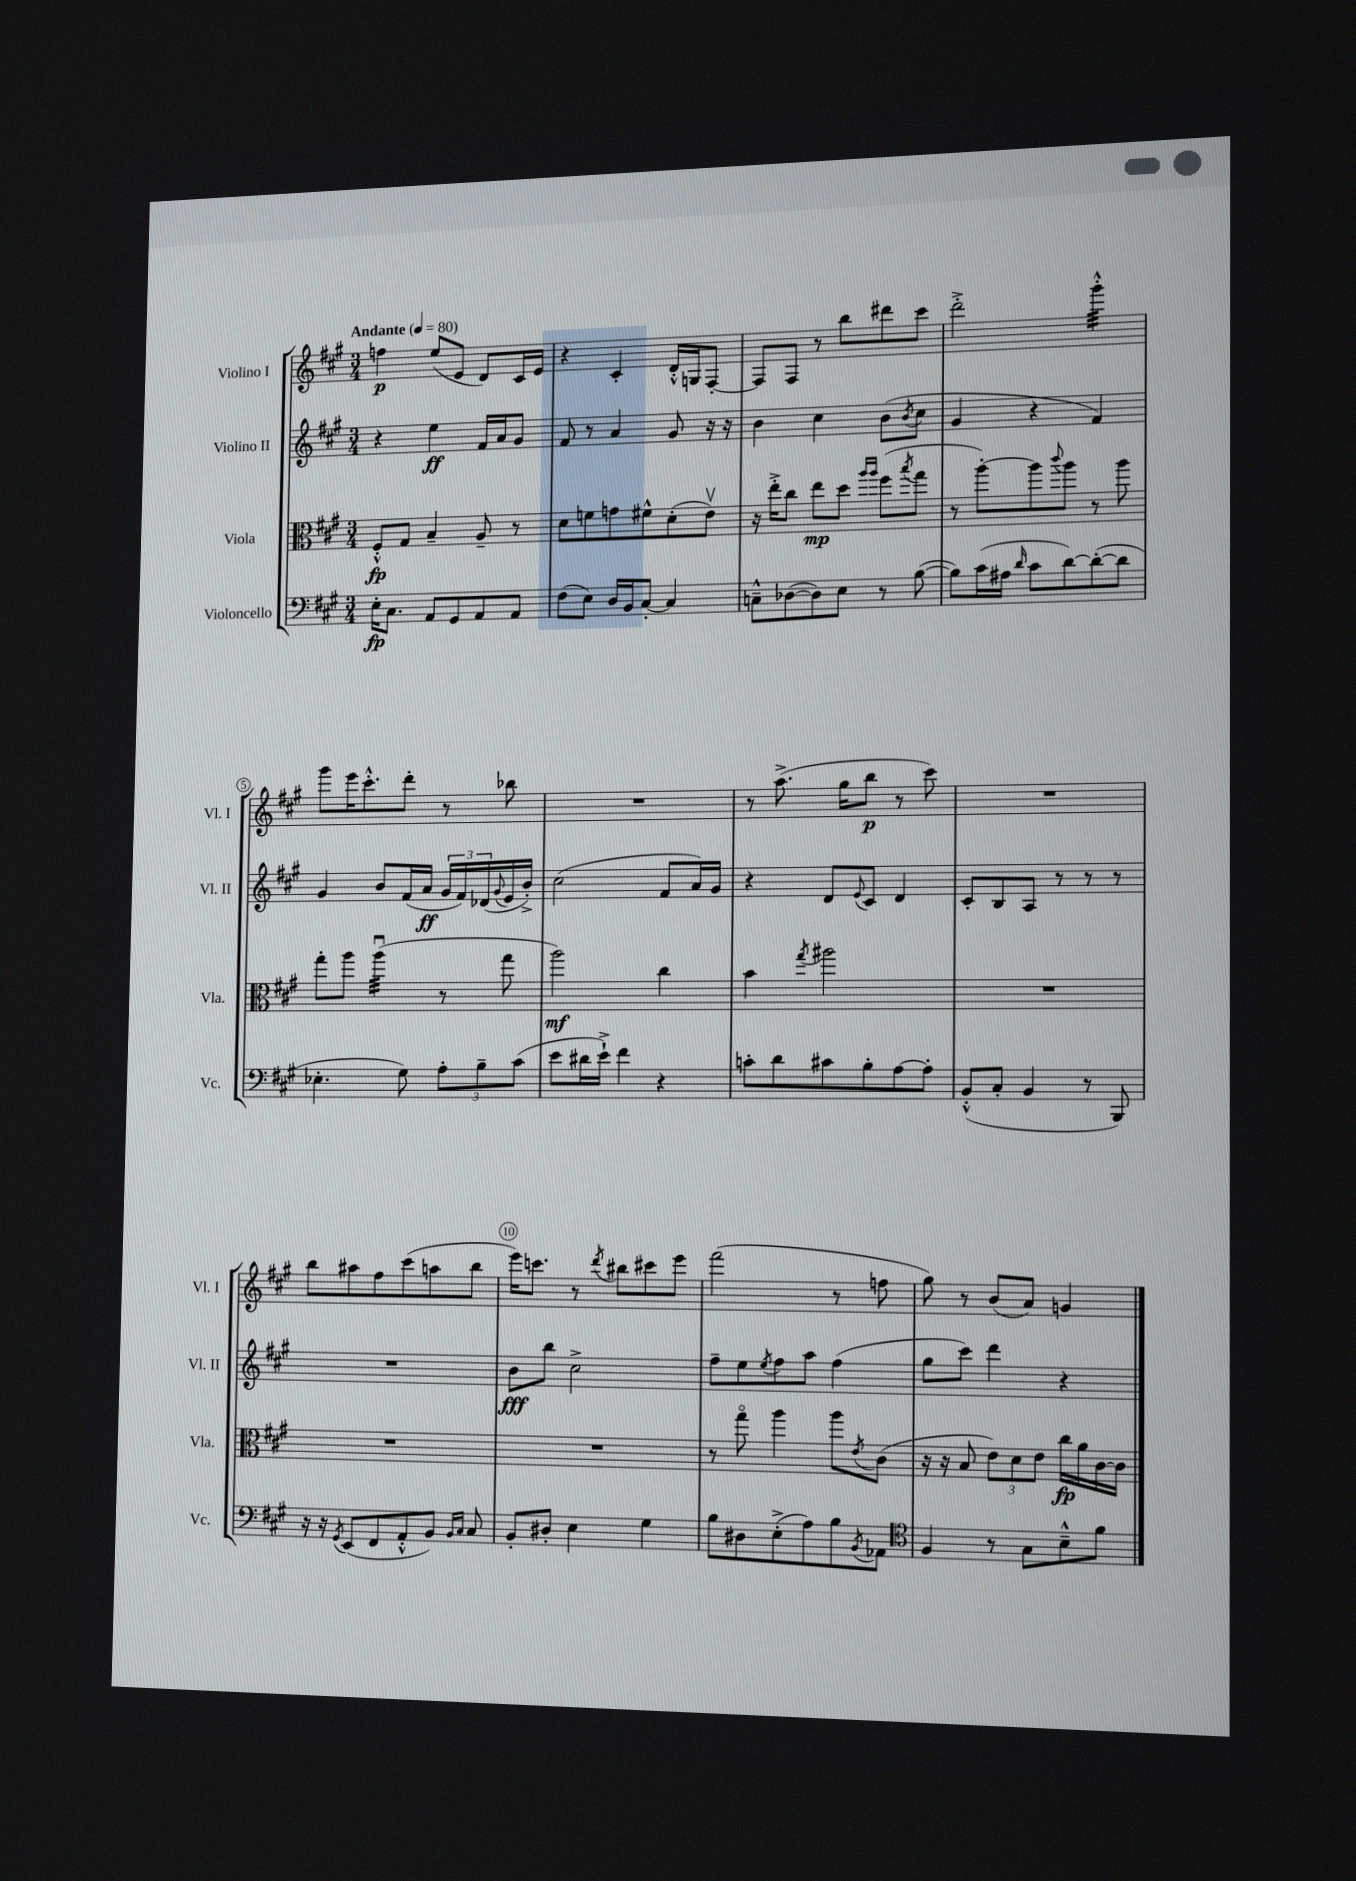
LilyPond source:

<<
\new StaffGroup <<
\new Staff = "s0" \with { instrumentName = "Violino I" shortInstrumentName = "Vl. I" } {
    \clef treble \key a \major \numericTimeSignature \time 3/4 \tempo "Andante" 4 = 80
    f''4\p e''8( e'8 d'8) cis'16 e'16 |
    r4 cis'4-. d'16-.-^ g16 fis8~-. |
    fis8 fis8 r8 b''8 dis'''8 cis'''8 |
    d'''2-.-> gis'''4:32-.-^ |
    gis'''8 e'''16 cis'''8.-.-^ d'''8-. r8 bes''8 |
    R2. |
    r8 a''8.->( gis''16 b''8\p r8 cis'''8) |
    R2. |
    b''8 ais''8 fis''8 cis'''8( a''8 b''8 |
    e'''16) c'''8. r8 \acciaccatura { d'''8 } bis''8 cis'''8 e'''8 |
    fis'''2( r8 f''8 |
    gis''8) r8 b'8( a'8) g'4 \bar "|." |
}
\new Staff = "s1" \with { instrumentName = "Violino II" shortInstrumentName = "Vl. II" } {
    \clef treble \key a \major \numericTimeSignature \time 3/4
    r4 e''4\ff fis'16 a'16 gis'8 |
    fis'8 r8 a'4 gis'8 r16 r16 |
    b'4 cis''4 b'8( \acciaccatura { b'8 } cis''8 |
    gis'4 r4 fis'4) |
    gis'4 b'8 fis'16( a'16\ff \tuplet 3/2 { gis'16 fis'16) des'16( } \appoggiatura { gis'8 } e'16 b'16-.->) |
    cis''2( fis'8 a'16) gis'16 |
    r4 d'8 \appoggiatura { e'8 } cis'8 d'4 |
    cis'8-. b8 a8 r8 r8 r8 |
    R2. |
    b'8\fff b''8 cis''2-> |
    fis''8-- e''8 \acciaccatura { e''8 } fis''8 a''8 fis''4( |
    gis''8 cis'''8) d'''4 r4 \bar "|." |
}
\new Staff = "s2" \with { instrumentName = "Viola" shortInstrumentName = "Vla." } {
    \clef alto \key a \major \numericTimeSignature \time 3/4
    fis8-.-^\fp gis8 b4-- a8-- r8 |
    d'8 f'8 g'8 fis'8-^ d'8-.( e'8\upbow) |
    r16 e''16-.-> cis''8 e''8\mp d''8 \grace { a''16 a''16 } fis''8( \acciaccatura { b''8 } gis''8 |
    r8 a''8~-.) a''8 \appoggiatura { cis'''8 } a''8 r8 a''8 |
    gis''8-. a''8 a''4:32\downbow( r8 gis''8 |
    a''2\mf) cis''4 |
    b'4 \acciaccatura { gis''8 } ais''2 |
    R2. |
    R2. |
    R2. |
    r8 gis''8\flageolet a''4 a''8 \acciaccatura { e'8 } cis'8( |
    r16 r16 b8 \tuplet 3/2 { e'8) d'8 e'8 } cis''16\fp a'16 cis'16~ cis'16 \bar "|." |
}
\new Staff = "s3" \with { instrumentName = "Violoncello" shortInstrumentName = "Vc." } {
    \clef bass \key a \major \numericTimeSignature \time 3/4
    e16-.\fp cis8. a,8 gis,8 a,8 a,8 |
    fis8( e8) d16 b,16 cis8~-. cis4 |
    c8---^ des8~( des8) e8 r8 b8~( |
    b8) cis'16( ais16 \grace { d'16 } cis'8 d'8~) d'8~-.( d'8 |
    ees4.-. gis8) \tuplet 3/2 { a8-. b8-- cis'8( } |
    e'8 dis'16 e'16-!->) fis'4 r4 |
    c'8-. d'8 cis'8 b8-. a8~ a8-. |
    b,8-.-^( cis8-. b,4 r8 b,,8) |
    r16 r16 \acciaccatura { gis,8 } e,8( fis,8 a,8-.-^ b,8) \grace { b,16 cis16 } cis8 |
    b,8-. dis8-. e4 gis4 |
    b8 dis8 e8-.->( a8) b8 \acciaccatura { b,8 } aes,8 |
    \clef tenor fis4 r8 gis8 b8---^ fis'8 \bar "|." |
}
>>
>>
\layout { \context { \Score \override BarNumber.break-visibility = ##(#f #t #t) barNumberVisibility = #(every-nth-bar-number-visible 5) \override BarNumber.stencil = #(make-stencil-circler 0.1 0.3 ly:text-interface::print) } }
